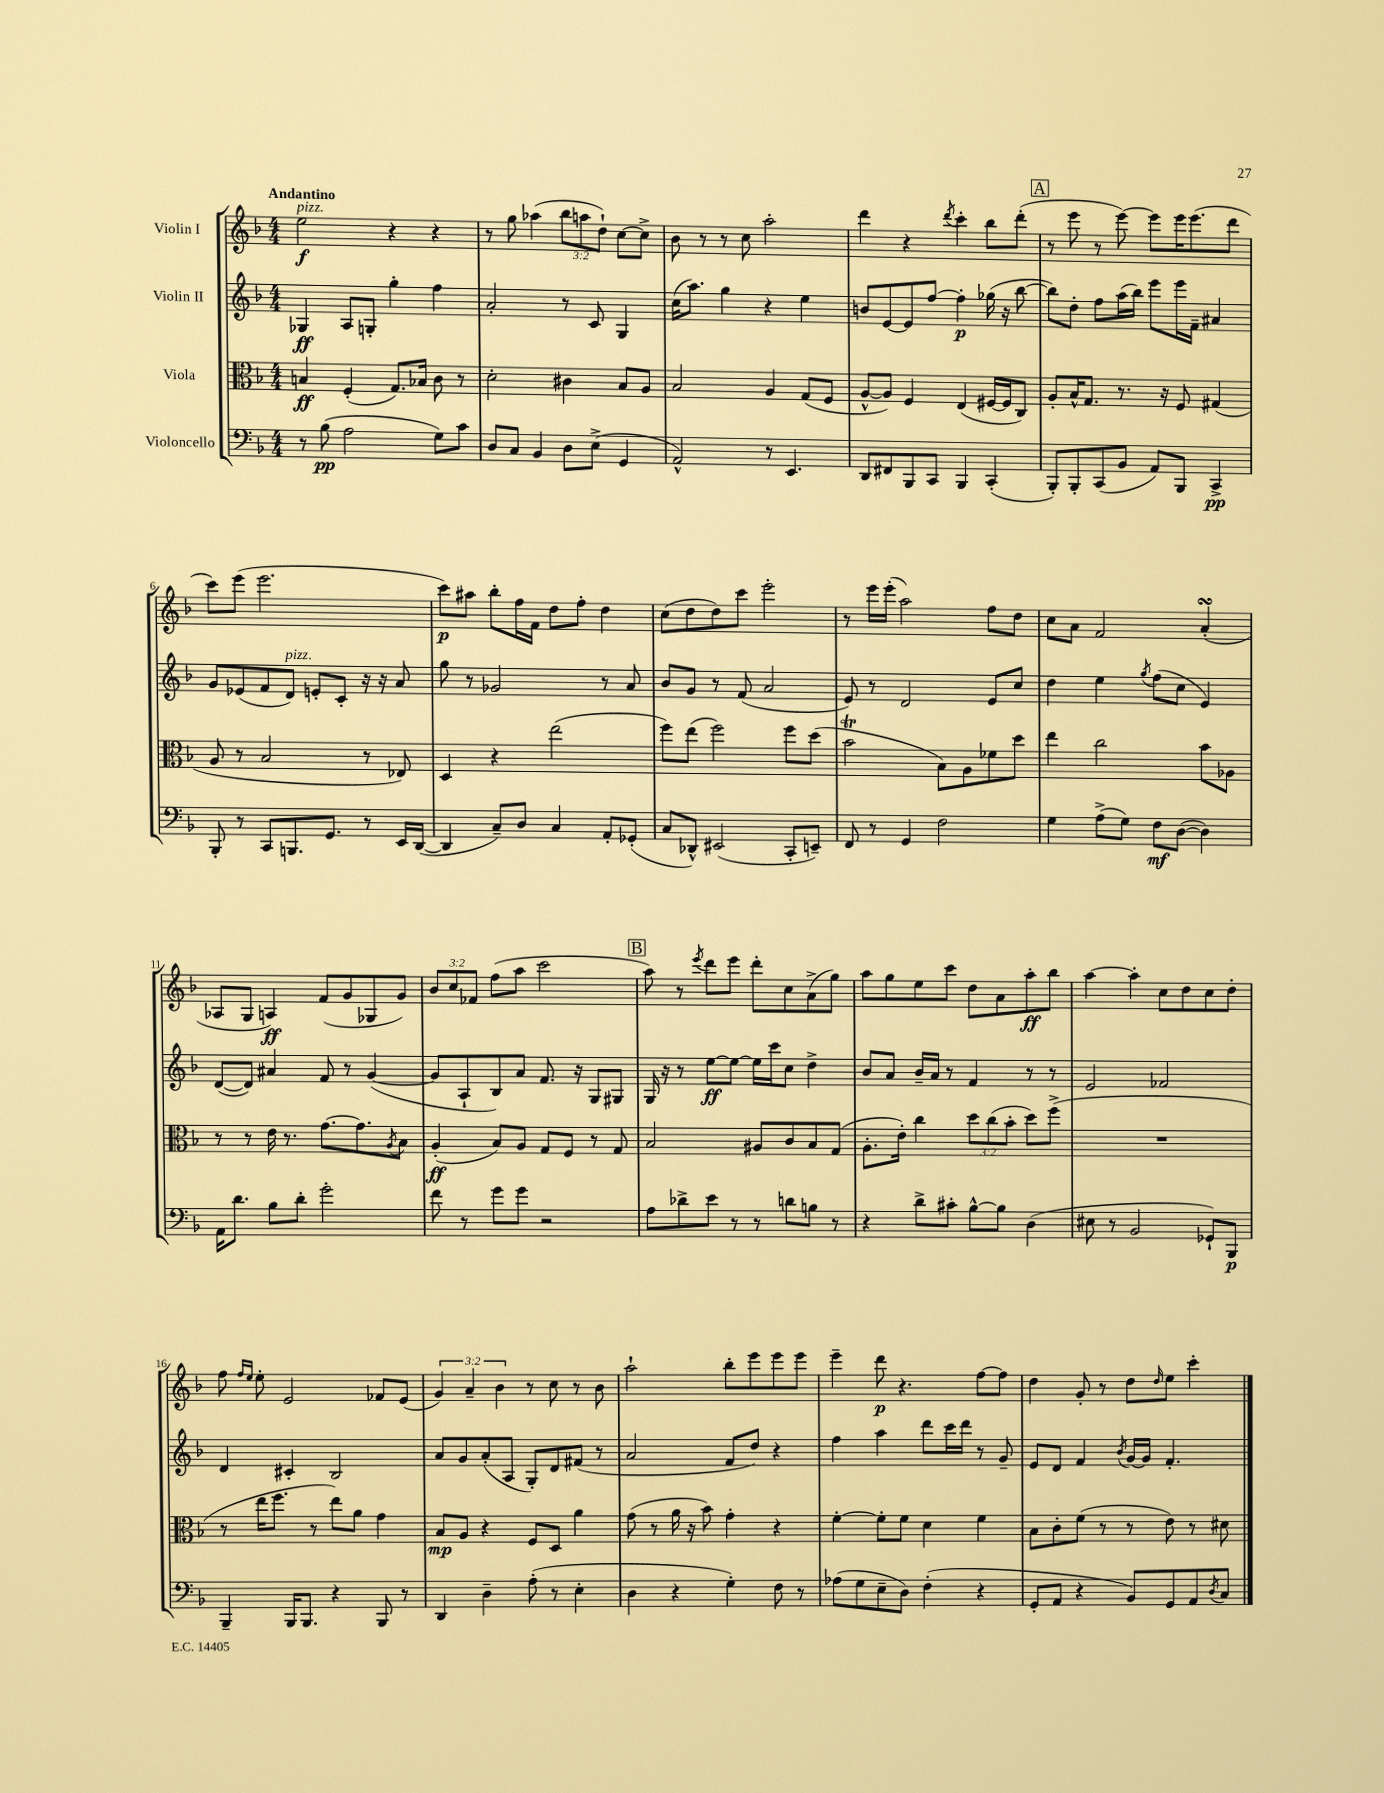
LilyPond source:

<<
\new StaffGroup <<
\new Staff = "s0" \with { instrumentName = "Violin I" } {
    \clef treble \key f \major \numericTimeSignature \time 4/4 \override Staff.TupletNumber.text = #tuplet-number::calc-fraction-text \tempo "Andantino"
    e''2\f^\markup { \italic "pizz." } r4 r4 |
    r8 g''8 aes''4( \tuplet 3/2 { bes''8 a''8 d''8-!) } c''8~ c''8-> |
    bes'8 r8 r8 c''8 a''2-. |
    d'''4 r4 \acciaccatura { d'''8 } c'''4-. bes''8 d'''8-.( |
    \mark \markup { \box "A" } r8 e'''8 r8 e'''8~) e'''8 e'''16 e'''8.( d'''8 |
    c'''8) e'''8( e'''2. |
    c'''8\p) ais''8 bes''8-. f''16 f'16 d''8 f''8-. d''4 |
    c''8( d''8 d''8) c'''8 e'''2-. |
    r8 e'''16 e'''16-.( a''2) f''8 d''8 |
    c''8 a'8 f'2 a'4-.\turn( |
    aes8 g8 a4\ff) f'8( g'8 ges8 g'8) |
    \tuplet 3/2 { bes'8 c''8 fes'8 } f''8( a''8 c'''2 |
    \mark \markup { \box "B" } a''8) r8 \acciaccatura { e'''8 } d'''8 e'''8 d'''8-. c''8 a'8->( g''8) |
    a''8 g''8 e''8 c'''8 d''8 a'8 a''8-.\ff bes''8 |
    a''4~ a''4-. c''8 d''8 c''8 d''8-. |
    f''8 \grace { f''16 e''16 } e''8-. e'2 fes'8 e'8( |
    \tuplet 3/2 { g'4) a'4-- bes'4 } r8 c''8 r8 bes'8 |
    a''2-! bes''8-. e'''8 e'''8 e'''8 |
    e'''4-- d'''8\p r4. f''8~ f''8 |
    d''4 g'8-. r8 d''8 \grace { d''16 } e''8 c'''4-. \bar "|." |
}
\new Staff = "s1" \with { instrumentName = "Violin II" } {
    \clef treble \key f \major \numericTimeSignature \time 4/4
    ges4\ff a8 g8-. g''4-. f''4 |
    a'2-. r8 c'8 g4 |
    c''16( a''8.) g''4 r4 e''4 |
    b'8 e'8~ e'8 f''8~ f''4-.\p ges''16( r16 bes''8~ |
    \mark \markup { \box "A" } bes''8) d''8-. f''8 a''16( bes''16) e'''8 e'''16 f'16-- ais'4 |
    g'8 ees'8( f'8 d'8^\markup { \italic "pizz." }) e'8-. c'8-. r16 r16 a'8 |
    g''8 r8 ges'2 r8 a'8 |
    bes'8 g'8 r8 f'8( a'2 |
    e'8) r8 d'2 e'8 c''8 |
    d''4 e''4 \acciaccatura { g''8 } f''8( c''8 e'4) |
    d'8~( d'8) ais'4 f'8 r8 g'4~( |
    g'8 a8-! bes8) a'8 f'8. r16 g8 gis8 |
    \mark \markup { \box "B" } g16 r16 r8 e''8~\ff e''8~ e''16 c'''16 c''8 d''4-> |
    bes'8 a'8 bes'16-- a'16 r8 f'4 r8 r8 |
    e'2 fes'2 |
    d'4 cis'4-. bes2 |
    a'8 g'8 a'8-.( a8 g8-.) d'8 fis'8( r8 |
    a'2 f'8 d''8) r4 |
    f''4 a''4 d'''8 c'''16 d'''16 r8 g'8-- |
    e'8 d'8 f'4 \acciaccatura { bes'8 } g'16~ g'16 f'4.-. \bar "|." |
}
\new Staff = "s2" \with { instrumentName = "Viola" } {
    \clef alto \key f \major \numericTimeSignature \time 4/4 \override Staff.TupletNumber.text = #tuplet-number::calc-fraction-text
    b4\ff f4-.( g8.) bes16 c'8 r8 |
    d'2-. cis'4 bes8 a8 |
    bes2 a4 g8( f8 |
    a8~-^ a8) f4 e4( fis16~ fis16 c8) |
    \mark \markup { \box "A" } a8-. bes16-^ g8. r8. r16 f8 gis4( |
    a8 r8 bes2 r8 ees8) |
    d4 r4 e''2( |
    f''8) e''8( f''2) f''8 d''8( |
    bes'2\trill bes8) a8 fes'8 d''8 |
    e''4 c''2 bes'8 aes8 |
    r8 r8 e'16 r8. g'8.~ g'8. \acciaccatura { a8 } bes8 |
    a4-.\ff( bes8) a8 g8 f8 r8 g8 |
    \mark \markup { \box "B" } bes2 ais8 c'8 bes8 g8( |
    a8.-. e'16-.) c''4 \tuplet 3/2 { d''8 c''8( bes'8-. } d''8) f''8->( |
    R1 |
    r8 e''16 f''8. r8 e''8) a'8 g'4 |
    bes8\mp a8 r4 f8 d8 a'4 |
    g'8( r8 a'16 r16 bes'8) g'4-. r4 |
    f'4~-. f'8-. f'8 d'4 f'4 |
    bes8 c'8-. f'8( r8 r8 e'8) r8 dis'8 \bar "|." |
}
\new Staff = "s3" \with { instrumentName = "Violoncello" } {
    \clef bass \key f \major \numericTimeSignature \time 4/4
    r8 bes8\pp( a2 g8) c'8 |
    d8 c8 bes,4 d8 e8->( g,4 |
    a,2-^) r8 e,4. |
    d,8 fis,8 bes,,8 c,8 bes,,4 c,4-.( |
    \mark \markup { \box "A" } bes,,8-.) bes,,8-. c,8( bes,8 a,8) bes,,8 c,4->\pp |
    bes,,8-. r8 c,8 b,,8. g,8. r8 e,16 d,16~( |
    d,4 c8--) d8 c4 a,8-. ges,8-.( |
    c8 des,8-^) eis,2( c,8-. e,8--) |
    f,8 r8 g,4 f2 |
    g4 a8->( g8) f8\mf d8~( d4) |
    a,16 d'8. bes8 d'8-. g'2-. |
    f'8 r8 g'8 g'8 r2 |
    \mark \markup { \box "B" } a8 des'8-> e'8 r8 r8 d'8 b8 r8 |
    r4 d'8-> cis'8-. bes8~-^ bes8 d4( |
    eis8 r8 bes,2 ges,8-!) bes,,8\p |
    bes,,4-- bes,,16 bes,,8. r4 bes,,8 r8 |
    d,4 d4-- a8-.( r8 e4-. |
    d4 r4 g4-.) f8 r8 |
    aes8( g8 e8-- d8) f4-.( r4 |
    g,8-. a,8 r4 bes,8) g,8 a,8 \acciaccatura { d8 } c8 \bar "|." |
}
>>
>>
